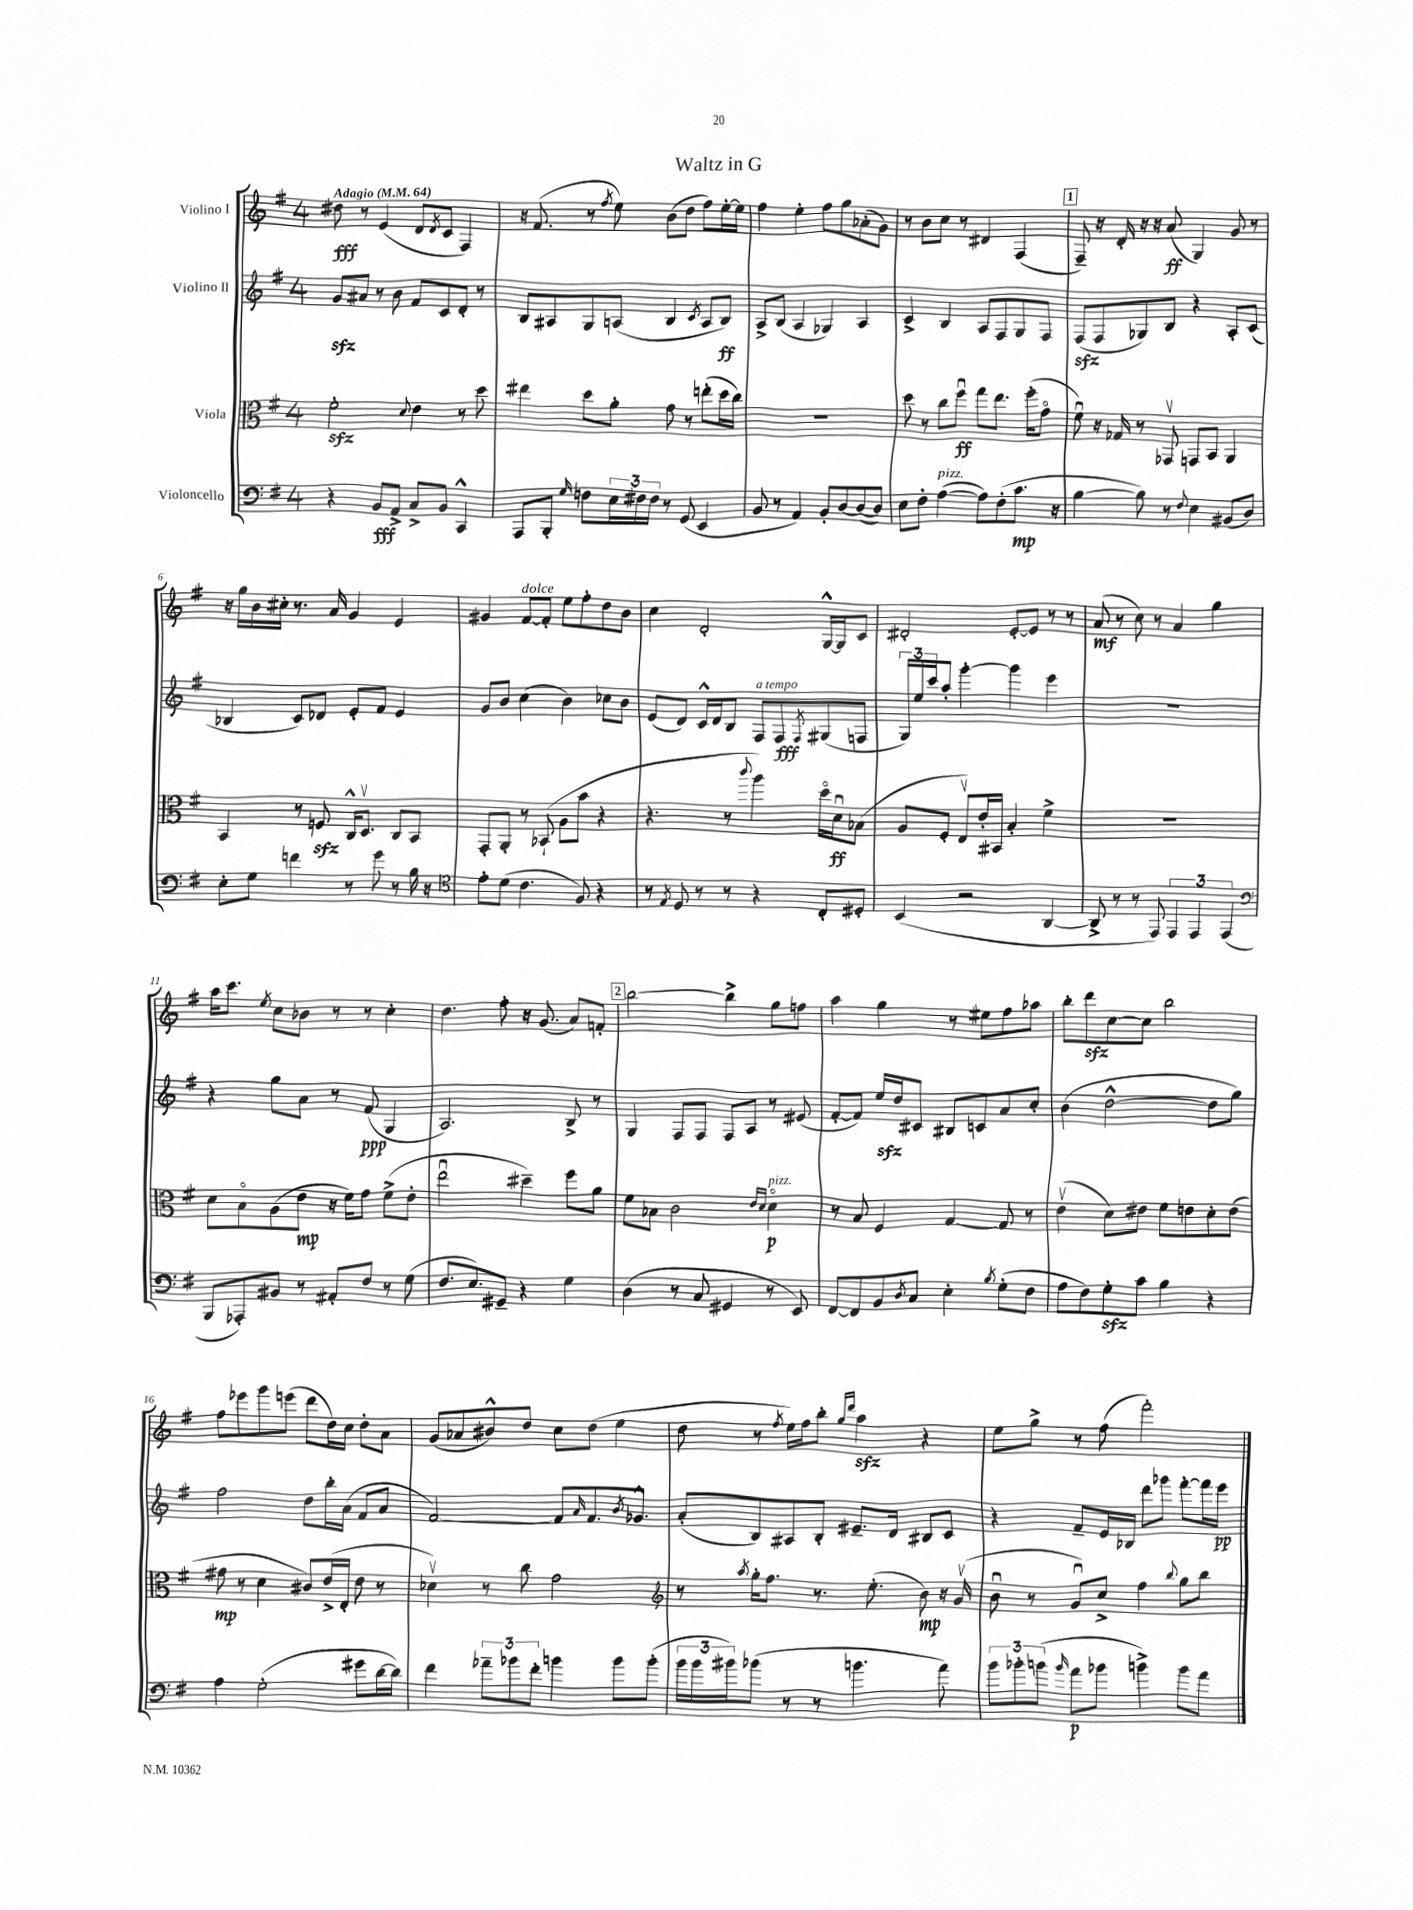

**kern	**dynam	**kern	**dynam	**kern	**dynam	**kern	**dynam
*part4	*part4	*part3	*part3	*part2	*part2	*part1	*part1
*staff4	*staff4	*staff3	*staff3	*staff2	*staff2	*staff1	*staff1
*I"Violoncello	*	*I"Viola	*	*I"Violino II	*	*I"Violino I	*
*clefF4	*	*clefC3	*	*clefG2	*	*clefG2	*
*k[f#]	*	*k[f#]	*	*k[f#]	*	*k[f#]	*
*M4/4	*	*M4/4	*	*M4/4	*	*M4/4	*
*MM64	*	*MM64	*	*MM64	*	*MM64	*
=1	=1	=1	=1	=1	=1	=1	=1
!	!	!	!	!	!	!LO:TX:a:B:t=Adagio	!
4r	.	2f#zz'\	.	8gzz/L	.	8dd#X\	fff
.	.	.	.	8a#X/J	.	8r	.
8BB/L	fff	.	.	8r	.	(4e/	.
8AA^/J	.	.	.	8b\	.	.	.
.	.	8qqd/	.	.	.	.	.
8C^/L	.	4e\	.	8f#/L	.	8d/L	.
.	.	.	.	.	.	8qd/	.
8BB/J	.	.	.	8c/	.	8c/J	.
4CC^^/	.	8r	.	8d'/J	.	4F#/)	.
.	.	8dd\	.	8r	.	.	.
=2	=2	=2	=2	=2	=2	=2	=2
8AAA/L	.	4ee#X\	.	8B/L	.	16r	.
.	.	.	.	.	.	(8.f#/	.
8BBB'/J	.	.	.	8A#X/	.	.	.
16qqG/	.	.	.	.	.	.	.
8Fn\L	.	8dd\L	.	8G/	.	8r	.
.	.	.	.	.	.	8qff#/	.
24E\L	.	8a'\J	.	(8An/J	.	8ee\)	.
24F#X\	.	.	.	.	.	.	.
24F#\JJ	.	.	.	.	.	.	.
8r	.	8g\	.	4B/	.	(8b\L	.
(8GG/	.	8r	.	.	.	8dd\J	.
.	.	.	.	8qc/	.	.	.
4EE/	.	(8een'\L	.	8A/L	.	8ff#\L)	.
.	.	16dd\L	.	8B/J)	ff	[16ee'\L	.
.	.	16cc\JJ)	.	.	.	16ee\JJ]	.
=3	=3	=3	=3	=3	=3	=3	=3
8BB/	.	1r	.	8A^/L	.	4ff#\	.
8r	.	.	.	(8B/J	.	.	.
4AA/)	.	.	.	4A/	.	4ee'\	.
8BB'/L	.	.	.	4G-X/)	.	8ff#\L	.
[8D/	.	.	.	.	.	8gg\	.
(8D/_	.	.	.	4A/	.	(8a-X'\	.
8D/J])	.	.	.	.	.	8g\J)	.
=4	=4	=4	=4	=4	=4	=4	=4
8E\L	.	8dd\	.	4c^/	.	8r	.
8F#'\J	.	8r	.	.	.	8b\L	.
!LO:TX:a:i:t=pizz.	!	!	!	!	!	!	!
([4A\	.	8cc\L	.	4B/	.	8cc\J	.
.	.	8ff#u\J	ff	.	.	8r	.
8A\L])	.	8gg\L	.	8A/L	.	4d#X/	.
(8F#'\	.	8.ee\J	.	8F#/	.	.	.
8.c\J	mp	.	.	8G/	.	(4F#/	.
.	.	(16ff#'\KL	.	.	.	.	.
.	.	8g\J	.	8F#/J	.	.	.
16r	.	.	.	.	.	.	.
!!LO:REH:place=s1:t=1
=5	=5	=5	=5	=5	=5	=5	=5
[4B\	.	8f#u\)	.	(8F#zz/L	.	8F#~/)	.
.	.	16r	.	8F#/	.	16r	.
.	.	16G-X/	.	.	.	16d'/	.
8B\])	.	8r	.	8G-X/)	.	16r	.
.	.	.	.	.	.	16r	.
8r	.	8GG-Xv/	.	8B/J	.	(8a/	ff
8qqF#/	.	.	.	.	.	.	.
4E\	.	8GGn/L	.	4r	.	4G/)	.
.	.	8BB/J	.	.	.	.	.
(8BB#X/L	.	4AA/	.	8A'/L	.	8g/	.
8D/J)	.	.	.	(8c/J	.	8r	.
!!LO:LB:g=z
=6	=6	=6	=6	=6	=6	=6	=6
8E'\L	.	4BB/	.	4B-X/	.	16r	.
.	.	.	.	.	.	16gg\LL	.
8G\J	.	.	.	.	.	16b\	.
.	.	.	.	.	.	16cc#X'\JJ	.
4fn\	.	8r	.	8c/L)	.	8.r	.
.	.	8Fnzz/	.	8d-X/J	.	.	.
.	.	.	.	.	.	16a/	.
8r	.	16C^^/KL	.	8e'/L	.	4g/	.
.	.	8.Dv/J	.	.	.	.	.
8g\	.	.	.	8f#/J	.	.	.
8r	.	8C/L	.	4e/	.	4e/	.
16B\	.	8BB/J	.	.	.	.	.
16r	.	.	.	.	.	.	.
=7	=7	=7	=7	=7	=7	=7	=7
*clefC4	*	*	*	*	*	*	*
8e'\L	.	8GG'/L	.	8g/L	.	4g#X/	.
(8d\J	.	8AA'/J	.	8b/J	.	.	.
!	!	!	!	!	!	!LO:TX:a:i:t=dolce	!
4.c\	.	8r	.	(4cc\	.	[8f#/L	.
.	.	(8BB-X`/	.	.	.	8f#'/J]	.
.	.	8A\L	.	4b\)	.	8ee\L	.
8F#/)	.	8b\J	.	.	.	8ff#'\	.
4r	.	4r	.	8cc-X\L	.	8dd\	.
.	.	.	.	8b\J	.	8b\J	.
=8	=8	=8	=8	=8	=8	=8	=8
8r	.	4.r	.	(8e/L	.	4cc\	.
8qE/	.	.	.	.	.	.	.
8D/	.	.	.	8d/J)	.	.	.
8r	.	.	.	16c^^/LL	.	2d'/	.
.	.	.	.	16d/J	.	.	.
8r	.	8r	.	8B/J	.	.	.
.	.	8qqccc/	.	.	.	.	.
!	!	!	!	!LO:TX:a:i:t=a tempo	!	!	!
4r	.	4aa\)	.	8F#/L	.	.	.
.	.	.	.	8F#/	fff	.	.
.	.	.	.	8qF#/	.	.	.
8C'/L	.	16dd\LL	.	(8G#X/	.	[16G^^/LL	.
.	.	16du\J	ff	.	.	16G/J]	.
8D#X'/J	.	(8B-X\J	.	8Fn/J	.	8c/J	.
=9	=9	=9	=9	=9	=9	=9	=9
(4BB/	.	8A/L	.	24G/LL)	.	2d#X'/	.
.	.	.	.	24ee/	.	.	.
.	.	.	.	24ccc/J	.	.	.
.	.	8F#'/J	.	8aa'/J	.	.	.
2r	.	8Ev/L)	.	[4ggg'\	.	.	.
.	.	16e'/L	.	.	.	.	.
.	.	16BB#X/JJ	.	.	.	.	.
.	.	4B'/	.	4ggg\]	.	[8e'/L	.
.	.	.	.	.	.	8e/J]	.
[4AA/	.	4f#^\	.	4eee\	.	8r	.
.	.	.	.	.	.	8r	.
=10	=10	=10	=10	=10	=10	=10	=10
8AA^/]	.	1r	.	1r	.	(8a/	mf
8r	.	.	.	.	.	8r	.
8r	.	.	.	.	.	8cc\)	.
8EE/)	.	.	.	.	.	8r	.
6EE/	.	.	.	.	.	4a/	.
6EE/	.	.	.	.	.	.	.
.	.	.	.	.	.	4gg\	.
(6EE/	.	.	.	.	.	.	.
!!LO:LB:g=z
=11	=11	=11	=11	=11	=11	=11	=11
*clefF4	*	*	*	*	*	*	*
8BBB/L	.	8d\L	.	4r	.	16aa\KL	.
.	.	.	.	.	.	8.ccc\J	.
8AAA-X'/)	.	8B\	.	.	.	.	.
.	.	.	.	.	.	8qee/	.
8BB#X/J	.	(8A\	.	8gg\L	.	8cc\L	.
8r	.	8e\J	mp	8a\J	.	8b-X\J	.
8AA#X'/L	.	16r	.	8r	.	8r	.
.	.	16f#\KL)	.	.	.	.	.
8F#/J	.	8g\J	.	(8f#/	ppp	8r	.
8r	.	(8f#^\L	.	4G/	.	4cc'\	.
(8G\	.	8e'\J	.	.	.	.	.
=12	=12	=12	=12	=12	=12	=12	=12
8.F#/L	.	2eeu\	.	2.A/)	.	4.dd\	.
8.E/)	.	.	.	.	.	.	.
8GG#X~/J	.	.	.	.	.	8ff#'\	.
4r	.	4dd#X~\)	.	.	.	16r	.
.	.	.	.	.	.	(8.g/	.
4G\	.	8ff#\L	.	8B^/	.	8a/L)	.
.	.	8a\J	.	8r	.	8fn'/J	.
!!LO:REH:place=s1:t=2
=13	=13	=13	=13	=13	=13	=13	=13
(4D\	.	8f#\L	.	4G/	.	[2bb\	.
.	.	8B-X\J	.	.	.	.	.
8r	.	2c\	.	8F#/L	.	.	.
8C/	.	.	.	8F#/J	.	.	.
4GG#X/	.	.	.	8F#/L	.	4bb^\]	.
.	.	.	.	8A/J	.	.	.
.	.	16qqe/LL	.	.	.	.	.
.	.	16qqd/JJ	.	.	.	.	.
!	!	!LO:TX:a:i:t=pizz.	!	!	!	!	!
8r	.	4d\	p	8r	.	8gg\L	.
8EE/)	.	.	.	(8e#X/	.	8ffn\J	.
=14	=14	=14	=14	=14	=14	=14	=14
[8FF#/L	.	8r	.	[8f#'/L	.	4aa\	.
8FF#/]	.	8B/	.	8f#/J])	.	.	.
8BB/	.	4F#/	.	16eezz/LL	.	4gg\	.
.	.	.	.	16dd/J	.	.	.
8qD/	.	.	.	.	.	.	.
8C/J	.	.	.	8c#X/J	.	.	.
4E'\	.	[4G/	.	8B#X/L	.	8r	.
.	.	.	.	8cn/	.	8ee#X\L	.
8qB/	.	.	.	.	.	.	.
(8G'\L	.	8G/]	.	8a/	.	8ff#\	.
8F#\J	.	8r	.	8cc'/J	.	8aa-X\J	.
=15	=15	=15	=15	=15	=15	=15	=15
8A\L	.	(4ev\	.	(4b\	.	8bb'\L	.
8F#\)	.	.	.	.	.	8dddzz\	.
8Gzz'\	.	8d\L)	.	[2dd^^\	.	[8cc\	.
8c\J	.	8e#X\J	.	.	.	8cc\J]	.
4B\	.	8f#\L	.	.	.	2bb\	.
.	.	8en\	.	.	.	.	.
4r	.	8d'\	.	8dd\L]	.	.	.
.	.	(8e\J	.	8gg\J)	.	.	.
!!LO:LB:g=z
=16	=16	=16	=16	=16	=16	=16	=16
4A\	.	8g#X\	mp	2ff#\	.	8ff#\L	.
.	.	8r	.	.	.	8eee-X\	.
(2G'\	.	4d\	.	.	.	8ggg\	.
.	.	.	.	.	.	(8eeen\J	.
.	.	8c#X/L)	.	8dd\L	.	8ddd\L	.
.	.	(16e^/L	.	16bb'\L	.	16dd\L)	.
.	.	16E'/JJ	.	(16a\JJ	.	16cc\JJ	.
8g#X\L	.	8e\	.	8f#/L	.	8dd'\L	.
[16d\L	.	8r	.	8a/J	.	8a\J	.
16d\JJ])	.	.	.	.	.	.	.
=17	=17	=17	=17	=17	=17	=17	=17
4f#\	.	4d-Xv\)	.	[2f#/)	.	(8g/L	.
.	.	.	.	.	.	8a-X/	.
12a-X~\L	.	8r	.	.	.	8b#X^^/)	.
12b-X\	.	.	.	.	.	.	.
.	.	8cc\	.	.	.	8dd/J	.
12f#'\J	.	.	.	.	.	.	.
4bn\	.	2g\	.	8f#/L]	.	8cc\L	.
.	.	.	.	16qqa/	.	.	.
.	.	.	.	8.f#/	.	(8dd\J	.
8b\L	.	.	.	.	.	4ee\	.
.	.	.	.	8qb/	.	.	.
.	.	.	.	8.g-X^^/J	.	.	.
(8b'\J	.	.	.	.	.	.	.
=18	=18	=18	=18	=18	=18	=18	=18
*	*	*clefG2	*	*	*	*	*
24b\LL	.	8r	.	(8a'/L	.	8dd\	.
24b\	.	.	.	.	.	.	.
24b#X\J)	.	.	.	.	.	.	.
.	.	8qaa/	.	.	.	.	.
(8b-X\J	.	16gg'\KL	.	8B/)	.	8r	.
.	.	8.ff#\J	.	.	.	.	.
.	.	.	.	.	.	8qff#/	.
8r	.	.	.	8A#X/	.	16ee\LL)	.
.	.	.	.	.	.	16ff#\J	.
8r	.	8.r	.	8B'/J	.	8bb'\J	.
.	.	.	.	.	.	16qqgg/LL	.
.	.	.	.	.	.	16qqddd/JJ	.
4.bn\	.	.	.	8.e#X~/L	.	4aazz\	.
.	.	(8.ee'\	.	.	.	.	.
.	.	.	.	16d/Jk	.	.	.
.	.	8b\)	mp	8B#X/L	.	4r	.
8a\)	.	16r	.	8c/J	.	.	.
.	.	(16gv/	.	.	.	.	.
=19	=19	=19	=19	=19	=19	=19	=19
12b\L	.	8bu\	.	4r	.	8ee\L	.
12b-X'\	.	.	.	.	.	.	.
.	.	8r	.	.	.	8gg^\J	.
(12bn\J	.	.	.	.	.	.	.
16qqb/	.	.	.	.	.	.	.
8a\L	p	8gu/L)	.	8f#~/L	.	8r	.
8b-X\J	.	8cc^/J	.	16e/L	.	(8ff#\	.
.	.	.	.	16B-X/JJ	.	.	.
4bn^\)	.	4ff#\	.	8ddd\L	.	2fff#'\)	.
.	.	.	.	8ggg-X\J	.	.	.
.	.	8qqbb/	.	.	.	.	.
8b\L	.	8gg\L	.	[8fff#'\L	.	.	.
8a\J	.	8bb\J	.	16fff#\L]	.	.	.
.	.	.	.	16eee\JJ	pp	.	.
==	==	==	==	==	==	==	==
*-	*-	*-	*-	*-	*-	*-	*-
